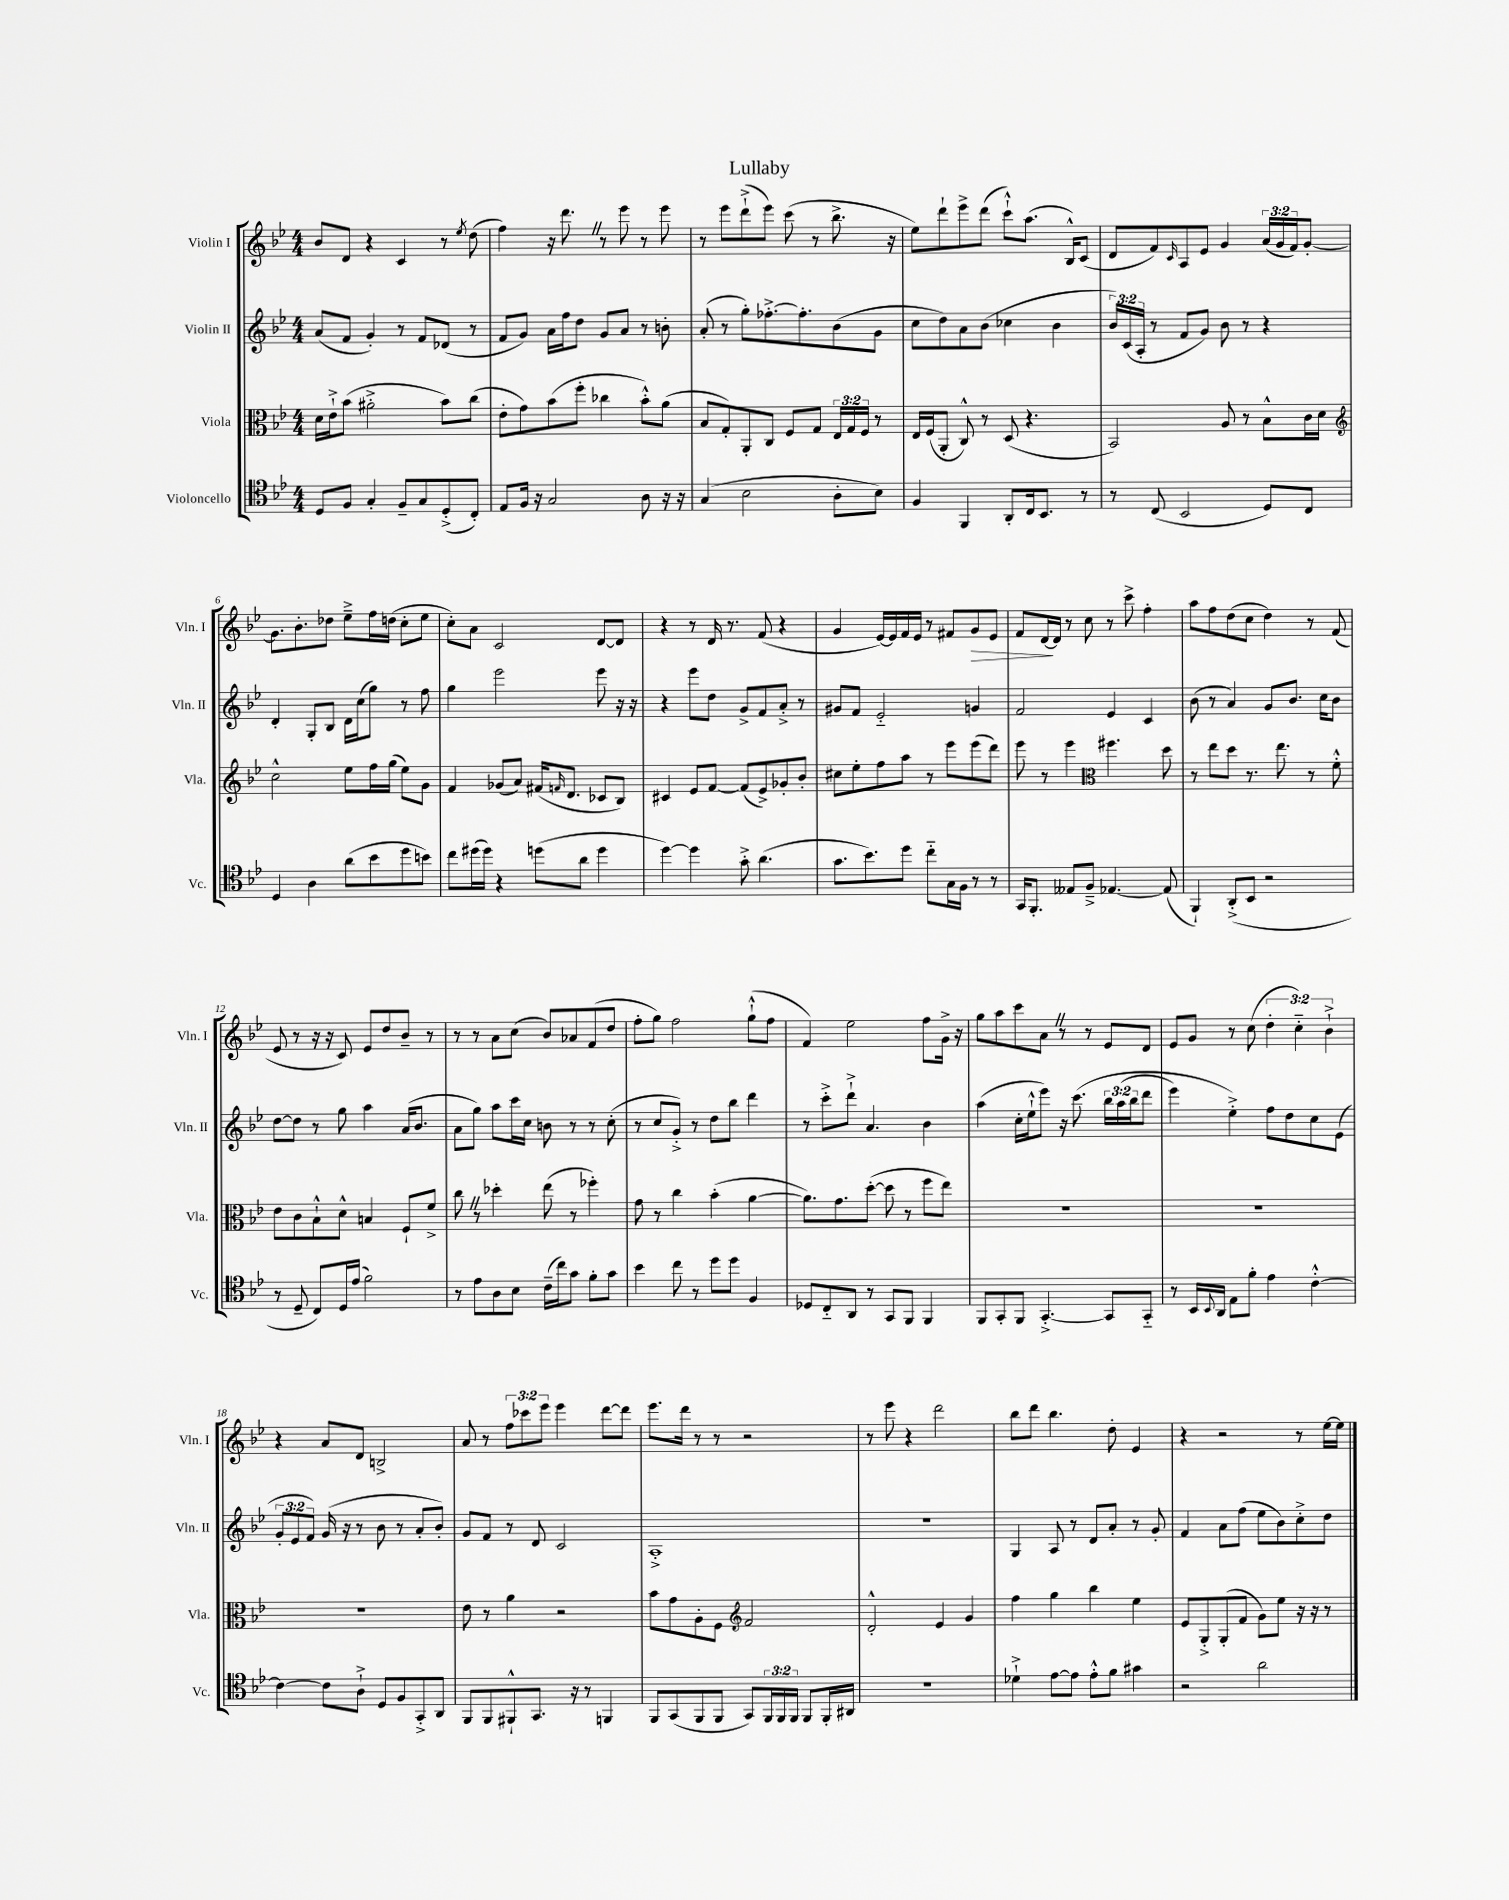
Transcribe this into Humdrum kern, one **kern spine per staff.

**kern	**kern	**kern	**kern
*staff4	*staff3	*staff2	*staff1
*clefC4	*clefC3	*clefG2	*clefG2
*k[b-e-]	*k[b-e-]	*k[b-e-]	*k[b-e-]
*M4/4	*M4/4	*M4/4	*M4/4
8D	16d	(8a	8b-
.	16e-`^	.	.
8F	(8b-	8f	8d
4G'	2a#'^	4g')	4r
8F~	.	8r	4c
8G	.	8f	.
(8D'^	8b-)	(8d-	8r
.	.	.	8qee-
8C')	(8cc	8r	(8dd
=	=	=	=
8E-	8e-'	8f	4ff)
16F	8g)	8g)	.
16r	.	.	.
2G	(8b-	16a	16r
.	.	16ff	8.ddd
.	8ff'	8dd	.
.	4cc-	8g	8r
.	.	8a	8eee-
8A	8b-'^^)	8r	8r
16r	(8a	8b'	8eee-
16r	.	.	.
=	=	=	=
(4G	8B-	(8a'	8r
.	8G')	8r	8eee-
2B-	8AA'	8gg')	(8ddd`^
.	8C	[8.ff-'^	8eee-)
.	8F	.	(8ccc
.	.	8.ff-']	.
.	8G	.	8r
8A'	24E-	(8b-	8.bb-^
.	24G	.	.
.	24F	.	.
8B-)	8r	8g	.
.	.	.	16r
=	=	=	=
4F	16E-	8cc	8ee-)
.	(16F	.	.
.	8AA'	8dd)	8ddd`
4FF	8C^^)	8a	8eee-^
.	8r	(8b-	(8ddd
8AA'	(8D	4cc-	8ccc`^^)
16C	4.r	.	(8.aa
8.BB-	.	.	.
.	.	4b-	.
.	.	.	16B-^^)
8r	.	.	(8c
=	=	=	=
8r	2BB-)	24b-)	8d
.	.	(24c	.
.	.	24A'	.
(8C	.	8r	8f)
.	.	.	16qqc
2BB-	.	8f	8A
.	.	8g)	8e-
.	8A	8b-	4g
.	8r	8r	.
8D)	8B-^^	4r	(24a
.	.	.	24g
.	.	.	24f)
8C	16c	.	[8g'
.	16d	.	.
=	=	=	=
*	*clefG2	*	*
4D	2cc^^	4d'	8.g]
.	.	.	8.b-'
4A	.	8G'	.
.	.	8B-	8dd-
(8a	8ee-	16d	8ee-~^
.	.	(16cc	.
8b-	16ff	8gg)	16ff
.	(16gg	.	(16dd
8dd	8ee-)	8r	8cc'
8b)	8g	8ff	8ee-
=	=	=	=
8cc	4f	4gg	8cc')
(16dd#	.	.	8a
16dd#)	.	.	.
4r	(8g-	2eee-	2c
.	8a)	.	.
(8dd	(16f#	.	.
.	16qqf	.	.
.	8.d	.	.
8a	.	.	.
4dd	8c-	8eee-	[8d
.	8B-)	16r	8d]
.	.	16r	.
=	=	=	=
[4dd)	4c#	4r	4r
4dd]	8e-	8eee-	8r
.	[8f	8dd	16d
.	.	.	8.r
8g'^	(8f]	8g^	.
(4.a	8e-^)	8f	(8f
.	8g-'	8a'^	4r
.	8b-'	8r	.
=	=	=	=
8.g	8cc#	8g#	4g
.	8ee-'	8f	.
8.b-)	.	.	.
.	8ff	2e-'~	[16e-)
.	.	.	16e-]
8dd	8aa	.	16f
.	.	.	16e-
8cc'~	8r	.	8r
16G	8eee-	.	8f#
16F	.	.	.
8r	(8eee-	4g	8g
8r	8ddd)	.	8e-
=	=	=	=
16GG	8eee-	2f	8f
8.FF'	.	.	.
.	8r	.	[16d
.	.	.	16d]
8E--	4eee-	.	8r
8F~^	.	.	8cc
*	*clefC3	*	*
[4.E-	4.ff#	4e-	8r
.	.	.	8ccc^
.	.	4c	4ff'
(8E-]	8dd	.	.
=	=	=	=
4FF`)	8r	(8b-	8aa
.	8ee-	8r	8ff
(8AA'^	8dd	4a)	(8dd
8BB-	8.r	.	8cc
2r	.	8g	4dd)
.	8.ee-	.	.
.	.	8.b-	.
.	8r	.	8r
.	.	16cc	.
.	8f'^^	8b-	(8f
=	=	=	=
8r	8e-	[8dd	8e-
8D~	8c	8dd]	8r
8C)	8B-`^^	8r	16r
.	.	.	16r
16D	8d^^	8gg	8c)
(16e-	.	.	.
2f)	4B	4aa	8e-
.	.	.	8dd
.	8F`	(16a	8b-~
.	.	8.b-	.
.	8f^	.	8r
=	=	=	=
8r	8cc	8a	8r
8e-	8r	8gg)	8r
8A	4dd-'	8aa	8a
8B-	.	16ccc	(8cc
.	.	16cc	.
(16c~	(8ee-	8b	8b-)
16cc)	.	.	.
8g	8r	8r	8a-
8f'	4ff-')	8r	(8f
8g	.	(8cc'	8dd
=	=	=	=
4b-	8g	8r	8ff'
.	8r	8cc	8gg)
8cc	4cc	8g'^)	2ff
8r	.	8r	.
8dd	(4b-'	8dd	.
8dd	.	8bb-	.
4F	[4a	4ddd	(8gg`^^
.	.	.	8ff
=	=	=	=
8D-	8.a])	8r	4f)
8C'~	.	8ccc'^	.
.	8.g	.	.
8AA	.	8ddd`^	2ee-
8r	([8dd'	4.a	.
8GG	8dd]	.	.
8FF	8r	.	.
4FF	8ff	4b-	8ff
.	8ee-)	.	16g^
.	.	.	16r
=	=	=	=
8FF	1r	(4aa	8gg
8GG'	.	.	8aa
8FF	.	16cc'	8ccc
.	.	16ee-`^^	.
[4.GG'^	.	8eee-)	8a
.	.	16r	8r
.	.	&(8.ccc	.
.	.	.	8r
8GG]	.	24bb-	8e-
.	.	(24aa	.
.	.	24bb-	.
8GG'~	.	8ddd	8d
=	=	=	=
8r	1r	4eee-)	8e-
16BB-	.	.	8g
8qqBB-	.	.	.
16AA	.	.	.
8E-	.	4ee-'^&)	8r
8f'	.	.	(8cc
4e-	.	8ff	6dd'
.	.	8dd	.
.	.	.	6cc'~)
[4c'^^	.	8cc	.
.	.	.	6b-`^
.	.	(8e-	.
=	=	=	=
4c_	1r	12g'	4r
.	.	12e-	.
.	.	12f)	.
8c]	.	(16g	8a
.	.	16r	.
8A`^	.	8r	8d
8D	.	8b-	2B^
8F	.	8r	.
8GG'^	.	8a'	.
8AA	.	8b-')	.
=	=	=	=
8FF	8e-	8g	8a
8FF	8r	8f	8r
8FF#`^^	4a	8r	12ff
.	.	.	12ccc-
8.GG	.	8d	.
.	.	.	12eee-
.	2r	2c	4eee-
16r	.	.	.
8r	.	.	.
4FF	.	.	[8ddd
.	.	.	8ddd]
=	=	=	=
8FF	8b-	1A'^	8.eee-
(8GG	8g	.	.
.	.	.	16ddd
8FF	8A'	.	8r
8FF	8F	.	8r
*	*clefG2	*	*
8GG)	2f	.	2r
24FF	.	.	.
24FF	.	.	.
24FF	.	.	.
8FF	.	.	.
16FF'	.	.	.
16AA#	.	.	.
=	=	=	=
1r	2d'^^	1r	8r
.	.	.	8eee-
.	.	.	4r
.	4e-	.	2ddd
.	4g	.	.
=	=	=	=
4d-`^	4ff	4G	8bb-
.	.	.	8ddd
[8e-	4gg	8A	4.bb-
8e-]	.	8r	.
8e-'^^	4bb-	8d	.
8f	.	8a'	8dd'
4g#	4ee-	8r	4e-
.	.	8g'	.
=	=	=	=
2r	8e-	4f	4r
.	8G'^	.	.
.	(8G'	8a	2r
.	8f	(8ff	.
2a	8g)	8ee-	.
.	8ee-	8b-)	.
.	16r	8cc'^	8r
.	16r	.	.
.	8r	8dd	[16ee-
.	.	.	16ee-]
==	==	==	==
*-	*-	*-	*-
